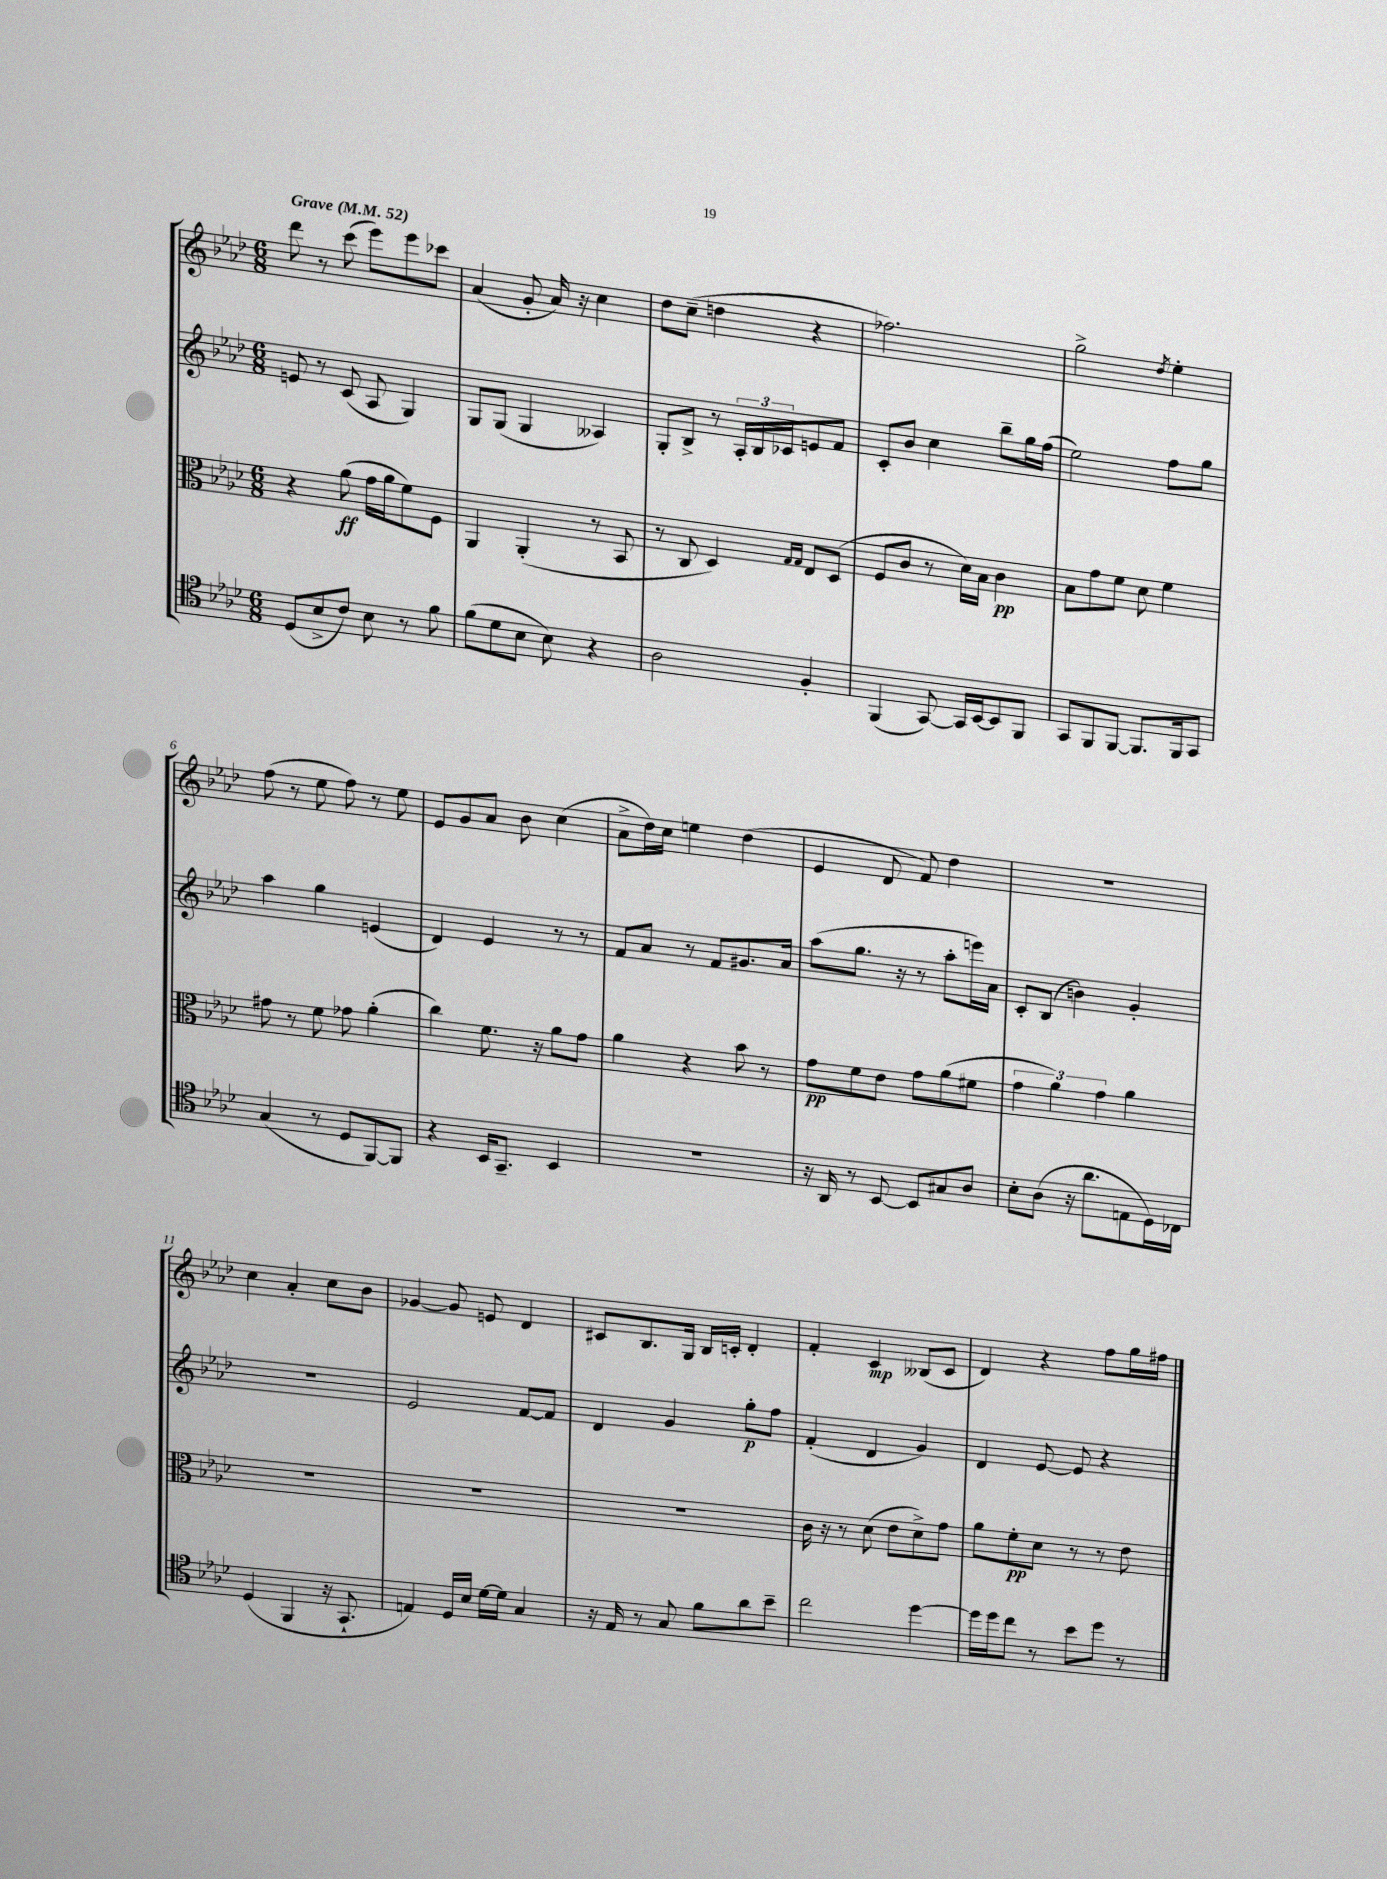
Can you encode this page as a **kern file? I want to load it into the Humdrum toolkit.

**kern	**kern	**dynam	**kern	**dynam	**kern	**dynam
*part4	*part3	*part3	*part2	*part2	*part1	*part1
*staff4	*staff3	*staff3	*staff2	*staff2	*staff1	*staff1
*clefC4	*clefC3	*	*clefG2	*	*clefG2	*
*k[b-e-a-d-]	*k[b-e-a-d-]	*	*k[b-e-a-d-]	*	*k[b-e-a-d-]	*
*M6/8	*M6/8	*	*M6/8	*	*M6/8	*
*MM52	*MM52	*	*MM52	*	*MM52	*
=1	=1	=1	=1	=1	=1	=1
!	!	!	!	!	!LO:TX:a:B:t=Grave	!
(8D-/L	4r	.	8en/	.	8ddd-\	.
8B-^/	.	.	8r	.	8r	.
8c/J)	(8a-\	ff	(8c/	.	(8ccc\	.
8B-\	16g\LL	.	8A-/	.	8eee-\L)	.
.	16a-\J	.	.	.	.	.
8r	8f\)	.	4G/)	.	8eee-\	.
8f\	8F\J	.	.	.	8ccc-X\J	.
=2	=2	=2	=2	=2	=2	=2
(8f\L	4AA-/	.	8G/L	.	(4a-/	.
8d-\	.	.	(8G/J	.	.	.
8B-\J	(4AA-'/	.	4G/	.	8g'/	.
8B-\)	.	.	.	.	16a-/)	.
.	.	.	.	.	16r	.
4r	8r	.	4A--X/)	.	4cc\	.
.	8BB-/	.	.	.	.	.
=3	=3	=3	=3	=3	=3	=3
2A-\	8r	.	8G'/L	.	8dd-\L	.
.	8C/	.	8B-^/J	.	(8cc~\J	.
.	4D-/)	.	8r	.	4ddn\	.
.	.	.	24A-'/LL	.	.	.
.	.	.	24B-/	.	.	.
.	.	.	24c-X/J	.	.	.
.	16qqG/LL	.	.	.	.	.
.	16qqG/JJ	.	.	.	.	.
4F'/	8E-/L	.	8en/	.	4r	.
.	(8D-/J	.	8f/J	.	.	.
=4	=4	=4	=4	=4	=4	=4
(4FF/	8F/L	.	8c'/L	.	2.ff-X\)	.
.	8c/J	.	8b-/J	.	.	.
[8GG/)	8r	.	4cc\	.	.	.
16GG/LL]	16d-\LL)	.	.	.	.	.
[16BB-/J	16B-\JJ	.	.	.	.	.
8BB-/]	4c\	pp	8bb-~\L	.	.	.
8FF/J	.	.	16gg\L	.	.	.
.	.	.	(16ff\JJ	.	.	.
=5	=5	=5	=5	=5	=5	=5
8GG/L	8B-\L	.	2ee-\)	.	2gg^\	.
8FF/	8g\	.	.	.	.	.
[8FF/J	8f\J	.	.	.	.	.
8.FF/L]	8d-\	.	.	.	.	.
.	.	.	.	.	8qdd-/	.
.	4f\	.	8ff\L	.	4ee-'\	.
16FF/k	.	.	.	.	.	.
8GG/J	.	.	8gg\J	.	.	.
!!LO:LB:g=z
=6	=6	=6	=6	=6	=6	=6
(4G/	8g#X\	.	4aa-\	.	(8ff\	.
.	8r	.	.	.	8r	.
8r	8f\	.	4gg\	.	8ee-\	.
8D-/L	8g-X\	.	.	.	8ff\)	.
[8FF/)	(4a-'\	.	(4en/	.	8r	.
8FF/J]	.	.	.	.	8ee-\	.
=7	=7	=7	=7	=7	=7	=7
4r	4cc\)	.	4d-/)	.	8e-/L	.
.	.	.	.	.	8g/	.
16BB-/KL	8.f\	.	4e-/	.	8a-/J	.
8.GG~/J	.	.	.	.	.	.
.	.	.	.	.	8b-\	.
.	16r	.	.	.	.	.
4BB-/	8a-\L	.	8r	.	(4cc\	.
.	8g\J	.	8r	.	.	.
=8	=8	=8	=8	=8	=8	=8
2.r	4a-\	.	8f/L	.	8a-^\L	.
.	.	.	8a-/J	.	16dd-\L)	.
.	.	.	.	.	16cc\JJ	.
.	4r	.	8r	.	4een\	.
.	.	.	8f/L	.	.	.
.	8b-\	.	8.g#X/	.	(4dd-\	.
.	8r	.	.	.	.	.
.	.	.	16a-/Jk	.	.	.
=9	=9	=9	=9	=9	=9	=9
16r	8g\L	pp	(8aa-\L	.	4e-/	.
16AA-/	.	.	.	.	.	.
8r	8f\	.	8.gg\J	.	.	.
[8BB-/	8e-\J	.	.	.	8d-/	.
.	.	.	16r	.	.	.
8BB-/L]	8g\L	.	8r	.	8f/)	.
8G#X/	(8a-\	.	8aa-'\L	.	4dd-\	.
8A-/J	8f#X\J	.	16eeen\L)	.	.	.
.	.	.	16a-\JJ	.	.	.
=10	=10	=10	=10	=10	=10	=10
8B-'\L	6g\	.	8c'/L	.	2.r	.
(8A-\J	.	.	(8B-/J	.	.	.
.	6a-\)	.	.	.	.	.
16r	.	.	4bn\)	.	.	.
8.a-\L	.	.	.	.	.	.
.	6g\	.	.	.	.	.
8En\	4a-\	.	4g'/	.	.	.
16D-\L)	.	.	.	.	.	.
16C-X\JJ	.	.	.	.	.	.
!!LO:LB:g=z
=11	=11	=11	=11	=11	=11	=11
(4D-/	2.r	.	2.r	.	4cc\	.
4FF/	.	.	.	.	4a-'/	.
16r	.	.	.	.	8cc\L	.
8.GG`/	.	.	.	.	.	.
.	.	.	.	.	8b-\J	.
=12	=12	=12	=12	=12	=12	=12
4En/)	2.r	.	2e-/	.	[4g-X/	.
16D-/LL	.	.	.	.	8g-/]	.
16B-/JJ	.	.	.	.	.	.
[16d-\LL	.	.	.	.	8en/	.
16d-\JJ]	.	.	.	.	.	.
4G/	.	.	[8f/L	.	4d-/	.
.	.	.	8f/J]	.	.	.
=13	=13	=13	=13	=13	=13	=13
16r	2.r	.	4d-/	.	8c#X/L	.
16E-/	.	.	.	.	.	.
8r	.	.	.	.	8.B-/	.
8G/	.	.	4g/	.	.	.
.	.	.	.	.	16G/Jk	.
8f\L	.	.	.	.	16B-/LL	.
.	.	.	.	.	16cn'/JJ	.
8a-\	.	.	8gg'\L	p	4d-'/	.
8b-~\J	.	.	8ff\J	.	.	.
=14	=14	=14	=14	=14	=14	=14
2cc\	16c\	.	(4f'/	.	4f'/	.
.	16r	.	.	.	.	.
.	8r	.	.	.	.	.
.	(8d-\	.	4d-/	.	4c/	mp
.	8e-\L	.	.	.	.	.
[4dd-\	8d-^\)	.	4g/)	.	(8B--X/L	.
.	8g\J	.	.	.	8c/J	.
=15	=15	=15	=15	=15	=15	=15
16dd-\LL]	8a-\L	.	4d-/	.	4d-/)	.
16dd-\J	.	.	.	.	.	.
8cc\J	8f'\	pp	.	.	.	.
8r	8d-\J	.	[8e-/	.	4r	.
8b-\L	8r	.	8e-/]	.	.	.
8dd-\J	8r	.	4r	.	8ff\L	.
8r	8e-\	.	.	.	16gg\L	.
.	.	.	.	.	16ff#X\JJ	.
==	==	==	==	==	==	==
*-	*-	*-	*-	*-	*-	*-
